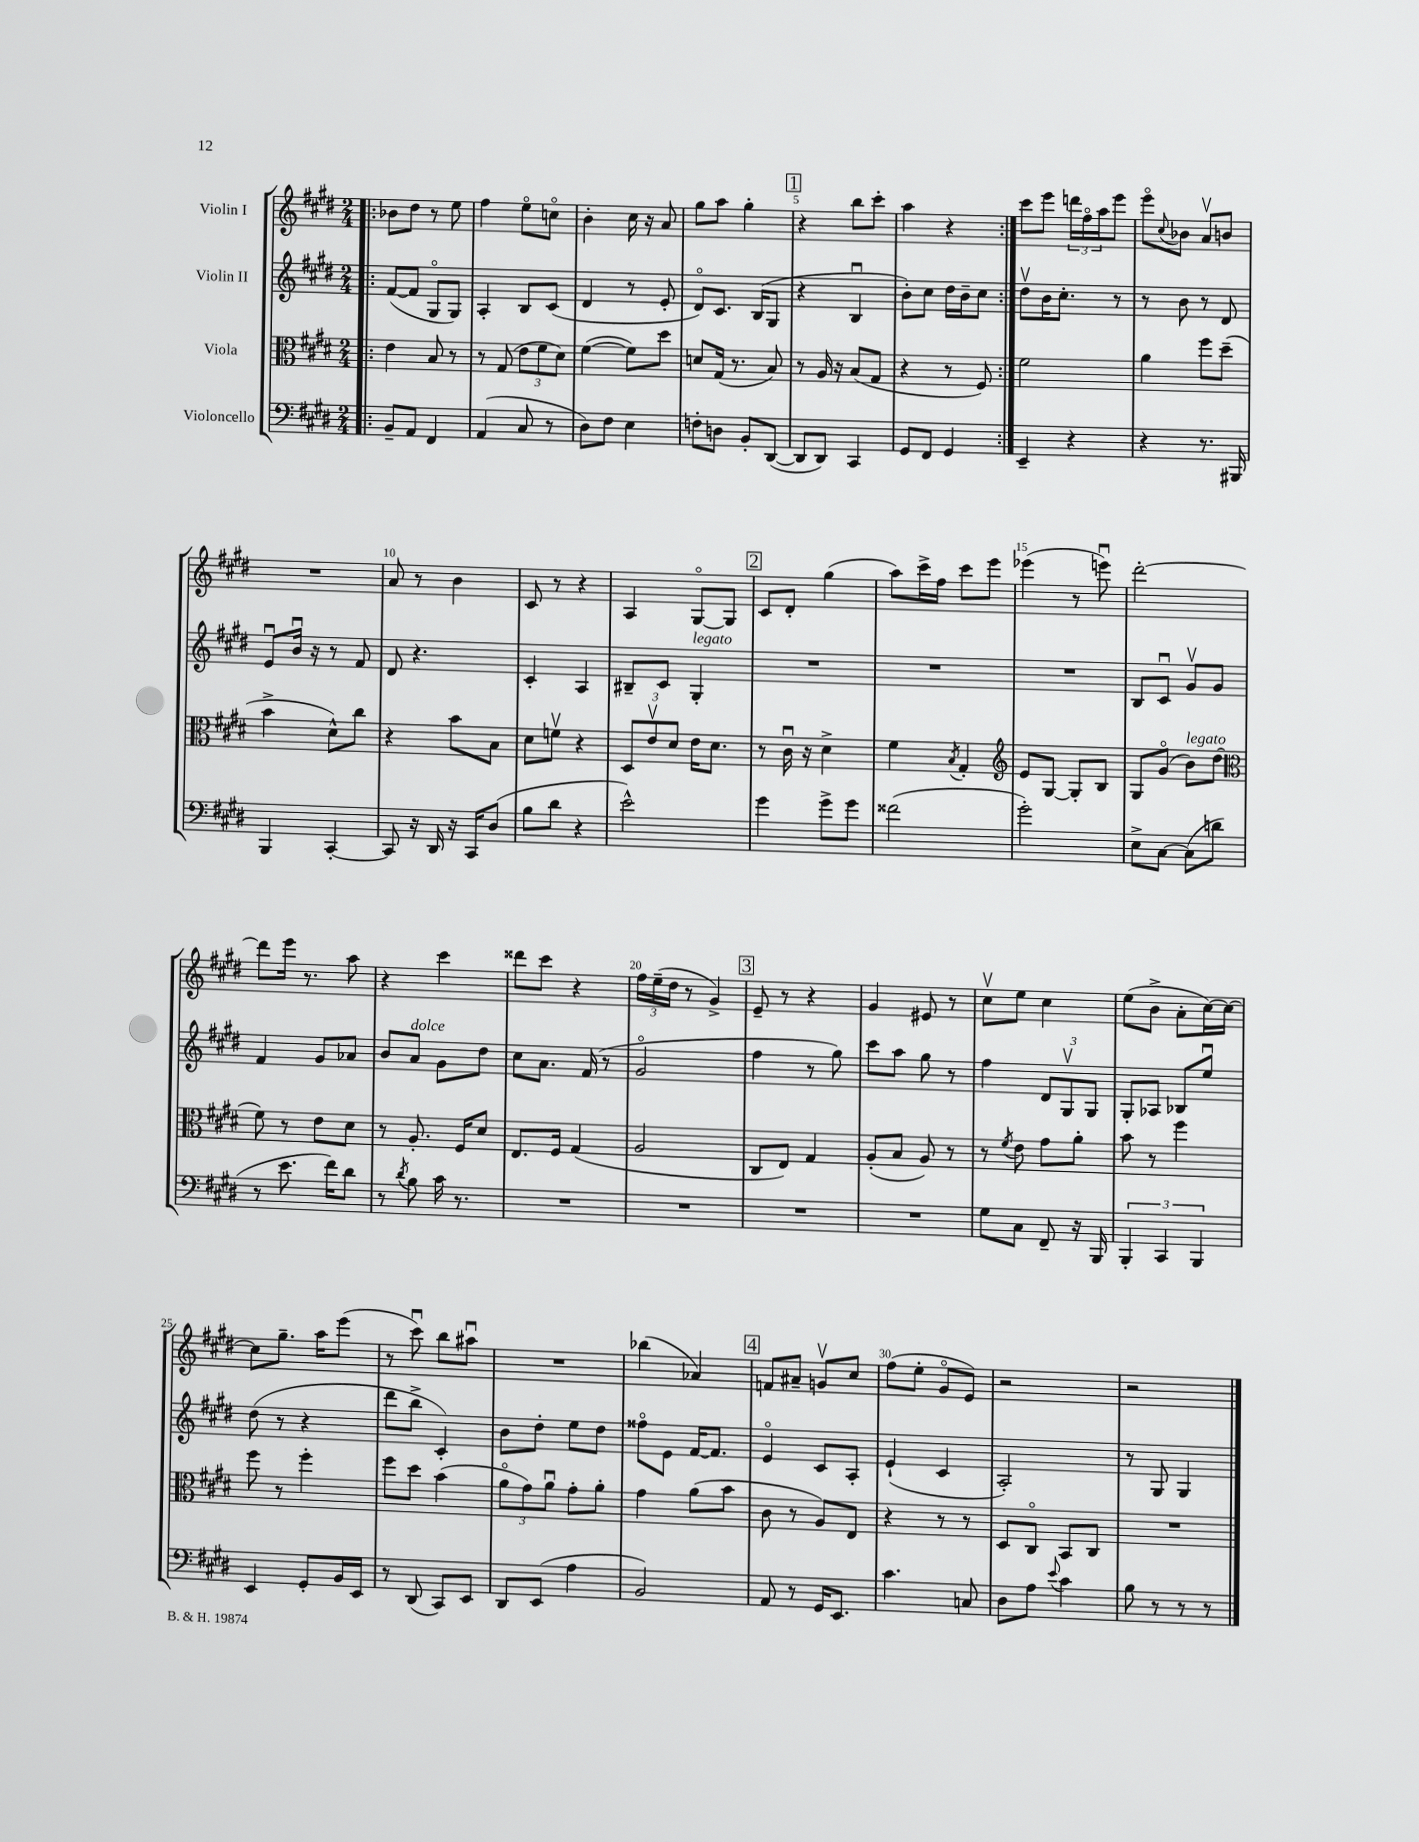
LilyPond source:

<<
\new StaffGroup <<
\new Staff = "s0" \with { instrumentName = "Violin I" } {
    \clef treble \key e \major \numericTimeSignature \time 2/4
    \repeat volta 2 { \bar ".|:" bes'8 dis''8 r8 e''8 |
    fis''4 e''8\flageolet c''8\flageolet |
    b'4-. cis''16 r16 a'8 |
    gis''8 a''8 gis''4-. |
    \mark \markup { \box "1" } r4 b''8 cis'''8-. |
    a''4 r4 | }
    cis'''8 e'''8 \tuplet 3/2 { d'''16 fis''16\flageolet a''16 } e'''8 |
    e'''8\flageolet \appoggiatura { cis''8 } bes'8 a'8\upbow b'8 |
    R2 |
    a'8 r8 b'4 |
    cis'8 r8 r4 |
    a4 gis8~\flageolet gis8 |
    \mark \markup { \box "2" } cis'8 dis'8-. gis''4( |
    a''8) cis'''16-> fis''16 cis'''8 e'''8 |
    ees'''4( r8 e'''8\downbow) |
    dis'''2~-. |
    dis'''8 e'''16 r8. a''8 |
    r4 cis'''4 |
    disis'''8 cis'''8 r4 |
    \tuplet 3/2 { fis''16 e''16--( dis''16 } r8 gis'4->) |
    \mark \markup { \box "3" } e'8-- r8 r4 |
    gis'4 eis'8 r8 |
    cis''8\upbow e''8 cis''4 |
    e''8( b'8-> a'8-. cis''16~) cis''16~ |
    cis''8 gis''8.-- a''16 e'''8( |
    r8 cis'''8\downbow) b''8 ais''8\downbow |
    R2 |
    bes''4( aes'4) |
    \mark \markup { \box "4" } f'8 ais'8-- g'8\upbow cis''8 |
    fis''8( e''8-. gis'8\flageolet e'8) |
    r2 |
    r2 \bar "|." |
}
\new Staff = "s1" \with { instrumentName = "Violin II" } {
    \clef treble \key e \major \numericTimeSignature \time 2/4
    \repeat volta 2 { \bar ".|:" fis'8~( fis'8 gis8\flageolet gis8) |
    a4-. b8 cis'8( |
    dis'4 r8 e'8-. |
    dis'8\flageolet) cis'8. b16( gis8 |
    \mark \markup { \box "1" } r4 b4\downbow |
    b'8-.) cis''8 dis''16 b'16-- cis''8 | }
    dis''8\upbow b'16 cis''8.-. r8 |
    r8 b'8 r8 dis'8 |
    e'8\downbow b'16\downbow r16 r8 fis'8 |
    dis'8 r4. |
    cis'4-. a4 |
    bis8-- cis'8 gis4-.^\markup { \italic "legato" } |
    \mark \markup { \box "2" } R2 |
    R2 |
    R2 |
    b8 cis'8\downbow gis'8\upbow gis'8 |
    fis'4 gis'8 aes'8 |
    b'8 a'8^\markup { \italic "dolce" } gis'8 dis''8 |
    cis''8 a'8. fis'16( r8 |
    gis'2\flageolet |
    \mark \markup { \box "3" } fis''4 r8 gis''8) |
    cis'''8 a''8 gis''8 r8 |
    fis''4 \tuplet 3/2 { dis'8 gis8\upbow gis8 } |
    gis8-. aes8 bes8 e''8\downbow |
    dis''8( r8 r4 |
    dis'''8 b''8-> cis'4-.) |
    b'8 dis''8-. e''8 dis''8 |
    fisis''8\flageolet e'8 fis'16~ fis'8. |
    \mark \markup { \box "4" } e'4\flageolet cis'8 a8-. |
    e'4-!( cis'4 |
    a2-.) |
    r8 gis8 gis4 \bar "|." |
}
\new Staff = "s2" \with { instrumentName = "Viola" } {
    \clef alto \key e \major \numericTimeSignature \time 2/4
    \repeat volta 2 { \bar ".|:" e'4 b8 r8 |
    r8 gis8( \tuplet 3/2 { e'8 fis'8 dis'8) } |
    fis'4~( fis'8) dis''8 |
    d'8 gis16( r8. b8) |
    \mark \markup { \box "1" } r8 a16 r16 b8( gis8 |
    r4 r8 fis8) | }
    fis'2 |
    a'4 fis''8 dis''8--( |
    b'4-> dis'8-^) cis''8 |
    r4 b'8 b8 |
    dis'8 f'8\upbow r4 |
    \tuplet 3/2 { dis8 e'8\upbow dis'8 } e'16 dis'8. |
    \mark \markup { \box "2" } r8 cis'16\downbow r16 dis'4-> |
    fis'4 \acciaccatura { b8 } gis4-. |
    \clef treble e'8 gis8~ gis8-. b8 |
    gis8 gis'8\flageolet( b'8^\markup { \italic "legato" }) dis''8( |
    \clef alto fis'8) r8 e'8 dis'8 |
    r8 a8.-. fis16 dis'8 |
    e8. fis16 gis4( |
    a2 |
    \mark \markup { \box "3" } cis8 e8) gis4 |
    a8-.( b8 a8) r8 |
    r8 \acciaccatura { fis'8 } e'8 gis'8 a'8-. |
    b'8 r8 fis''4 |
    fis''8 r8 fis''4-. |
    fis''8 dis''8 b'4( |
    \tuplet 3/2 { a'8\flageolet gis'8) a'8\downbow } gis'8-. a'8-. |
    gis'4 a'8( b'8 |
    \mark \markup { \box "4" } cis'8 r8 a8) e8 |
    r4 r8 r8 |
    dis8 cis8\flageolet b,8 cis8 |
    R2 \bar "|." |
}
\new Staff = "s3" \with { instrumentName = "Violoncello" } {
    \clef bass \key e \major \numericTimeSignature \time 2/4
    \repeat volta 2 { \bar ".|:" b,8-- a,8 fis,4 |
    a,4( cis8 r8 |
    dis8) fis8 e4 |
    f8-. d8 b,8-. dis,8~( |
    \mark \markup { \box "1" } dis,8 dis,8) cis,4 |
    gis,8 fis,8 gis,4 | }
    e,4-- r4 |
    r4 r8. bis,,16 |
    b,,4 cis,4~-. |
    cis,8 r16 dis,16 r16 cis,16 dis8( |
    b8 dis'8 r4 |
    e'2-^) |
    \mark \markup { \box "2" } gis'4 gis'8-> gis'8 |
    fisis'2( |
    gis'2-.) |
    e8-> cis8~ cis8( d'8 |
    r8 e'8. fis'16) dis'8 |
    r8 \acciaccatura { dis'8 } b8 cis'16 r8. |
    R2 |
    R2 |
    \mark \markup { \box "3" } R2 |
    R2 |
    gis8 cis8 fis,8-- r16 b,,16 |
    \tuplet 3/2 { b,,4-. cis,4 b,,4 } |
    e,4 gis,8-. b,16 e,16 |
    r8 dis,8( cis,8) e,8 |
    dis,8 e,8( a4 |
    b,2) |
    \mark \markup { \box "4" } a,8 r8 gis,16 e,8. |
    cis'4. c8 |
    dis8 a8 \appoggiatura { e'8 } cis'4 |
    b8 r8 r8 r8 \bar "|." |
}
>>
>>
\layout { \context { \Score \override BarNumber.break-visibility = ##(#f #t #t) barNumberVisibility = #(every-nth-bar-number-visible 5) } }
